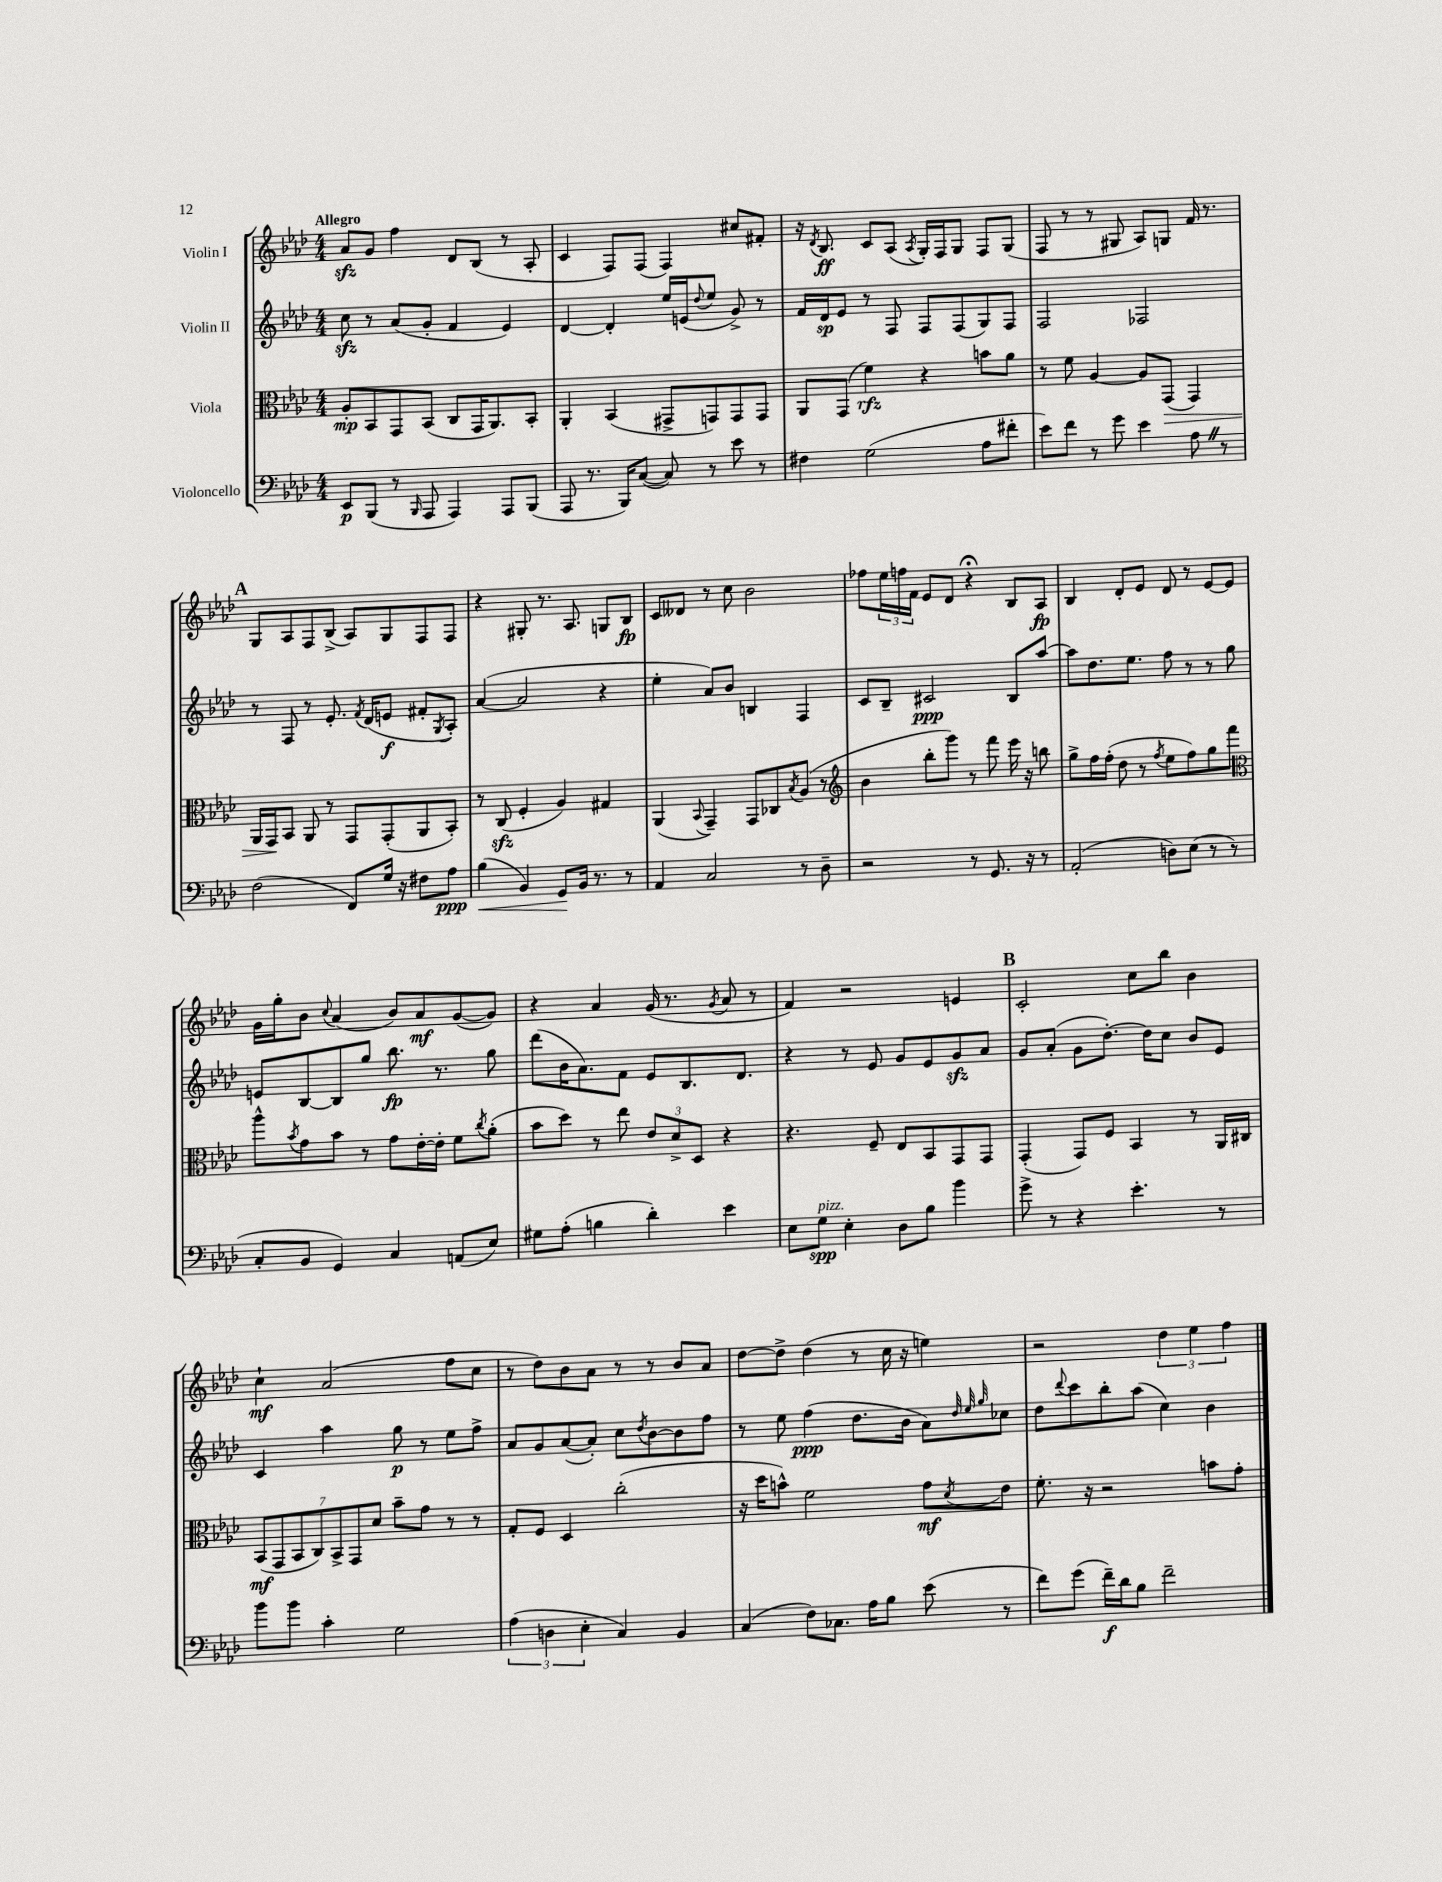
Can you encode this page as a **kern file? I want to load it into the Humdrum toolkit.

**kern	**kern	**kern	**kern
*staff4	*staff3	*staff2	*staff1
*clefF4	*clefC3	*clefG2	*clefG2
*k[b-e-a-d-]	*k[b-e-a-d-]	*k[b-e-a-d-]	*k[b-e-a-d-]
*M4/4	*M4/4	*M4/4	*M4/4
8EE-	8A-'	8cc	8a-
(8BBB-	8BB-	8r	8g
8r	8GG	(8a-	4ff
16qqBBB-	.	.	.
8AAA-	(8BB-	8g'	.
4AAA-)	8C	4f	8d-
.	16GG	.	(8B-
.	8.AA-)	.	.
8AAA-	.	4e-)	8r
(8BBB-	8BB-'	.	8A-'
=	=	=	=
8AAA-	4AA-'	[4d-	4c
8.r	.	.	.
.	(4BB-	4d-']	8F)
16BBB-)	.	.	.
([8C	.	.	(8F
8C])	8GG#^	16ee-	4F)
.	.	(16e	.
.	.	8qqdd-	.
8r	8GG)	8ee-	.
8e-	8GG	8g^)	8cc#
8r	8GG	8r	8f#'
=	=	=	=
4F#	8AA-	16f	16r
.	.	.	8qd-
.	.	16d-	8.B-
.	(8GG	8e-	.
(2G	4f)	8r	8c
.	.	8F	(8A-
.	.	.	8qA-
.	4r	8F	16G')
.	.	.	16F
.	.	(8F	8G
8A-	8b	8G)	8F
8f#'	8a-	8F	(8G
=	=	=	=
8e-)	8r	2F	8F
8f	8f	.	8r
8r	[4A-	.	8r
8g	.	.	8G#
4e-	8A-]	2F-	8A-)
.	(8GG	.	8G
8A-	4GG)	.	16f
.	.	.	8.r
8r	.	.	.
=	=	=	=
(2F	16AA-	8r	8G
.	16GG	.	.
.	8BB-	8F	8A-
.	8AA-	8r	8F
.	8r	8.e-'	(8B-^
8FF)	8GG	.	8A-)
.	.	8qf	.
.	.	(16d-	.
16G	(8GG'	8e	8G
16r	.	.	.
8F#	8AA-	8f#'	8F
.	.	8qG	.
8A-	8BB-')	8A-')	8F
=	=	=	=
(4B-	8r	([4a-	4r
.	(8C	.	.
4BB-)	4F'	2a-]	8G#'
.	.	.	8.r
8GG	4A-)	.	.
.	.	.	8.A-
16BB-	.	.	.
8.r	.	.	.
.	4G#	4r	8G
8r	.	.	8B-
=	=	=	=
4AA-	(4AA-	4ee-'	8c
.	.	.	8d--
.	8qqBB-	.	.
2C	4GG~)	8a-)	8r
.	.	8b-	8cc
.	8GG	4B	2b-
.	8C-	.	.
.	8qB-	.	.
8r	(8A-	4F	.
8D-~	8r	.	.
=	=	=	=
*	*clefG2	*	*
2r	4b-	8c	8ff-
.	.	8B-~	24ee-
.	.	.	24ff
.	.	.	24f
.	8bb-'	2c#	8e-
.	8ggg)	.	8d-
8r	8r	.	4r;
8.GG	8fff	.	.
.	16eee-	8B-	8B-
16r	16r	.	.
8r	8bb	[8aa-	8A-
=	=	=	=
(2AA-'	8gg^	8aa-]	4B-
.	16ff	8.dd-	.
.	(16ff'	.	.
.	8dd-	.	8d-'
.	.	8.ee-	.
.	8r	.	8e-
.	8qff	.	.
8D)	8ee-	8ff	8d-
(8E-	8ff)	8r	8r
8r	8gg	8r	[8e-
8r	8fff	8gg	8e-]
=	=	=	=
*	*clefC3	*	*
8C'	8aa-^^	8e	16g
.	.	.	16gg'
.	8qb-	.	.
8BB-	8g	[8B-	8b-
.	.	.	8qqcc
4GG)	8b-	8B-]	(4a-
.	8r	8gg	.
4C	8g	8.bb-	8b-)
.	[16e-'	.	8a-
.	16e-']	8.r	.
(8AA	8f	.	([8g
.	8qcc	.	.
8E-)	(8a-'	8gg	8g])
=	=	=	=
8G#	8b-	(8ddd-	4r
(8A-'	8dd-)	16b-	.
.	.	8.a-)	.
4B	8r	.	4a-
.	8ee-	8f	.
4d-')	12e-	8e-	(16g
.	.	.	8.r
.	12d-^	.	.
.	.	8.B-	.
.	12D-	.	.
.	.	.	8qg
4e-	4r	.	8a-
.	.	8.d-	.
.	.	.	8r
=	=	=	=
8E-	4.r	4r	4f)
8G	.	.	.
4E-'	.	8r	2r
.	8F~	8e-	.
8D-	8E-	8g	.
8B-	8BB-	8e-	.
4b-	8GG	8g	4e
.	8GG	8a-	.
=	=	=	=
8g^	(4GG'	8g	2c'
8r	.	(8a-'	.
4r	8GG)	8g	.
.	8F	[8.dd-')	.
4.e-'	4BB-	.	8cc
.	.	16dd-]	.
.	.	8cc	8bb-
.	8r	8b-	4b-
8r	16AA-	8e-	.
.	16C#	.	.
=	=	=	=
8b-	(14BB-	4c	4cc`
.	14GG	.	.
8b-	.	.	.
.	14BB-	.	.
.	14C)	.	.
4c'	.	4aa-	(2a-
.	14BB-^	.	.
.	14GG	.	.
.	14d-	.	.
2G	8b-~	8gg	.
.	8g	8r	.
.	8r	8ee-	8ff
.	8r	8ff^	8cc
=	=	=	=
(6A-	8G'	8a-	8r
.	8F	8g	8dd-)
6D	.	.	.
.	4D-	([8a-	8b-
6E-'	.	.	.
.	.	8a-'])	8a-
4C)	(2cc'	8cc	8r
.	.	8qdd-	.
.	.	[8b-	8r
4BB-	.	8b-]	8b-
.	.	8ff	8a-
=	=	=	=
(4C	16r	8r	[8dd-
.	16dd-	.	.
.	8b^^)	8ee-	8dd-^]
8F)	2f	(4ff	(4dd-
8.C-	.	.	.
.	.	8.dd-	8r
16A-	.	.	.
8B-	.	.	16cc
.	.	16b-	16r
(8e-	8g	8a-)	4ee)
.	.	32qqdd-	.
.	.	32qqee-	.
.	8qd-	32qqgg	.
8r	8e-	8cc-	.
=	=	=	=
8f)	8.f'	8dd-	2r
.	.	8qqddd-	.
(8g	.	8ccc	.
.	16r	.	.
16f~)	2r	8bb-'	.
16d-	.	.	.
8B-	.	(8aa-	.
2f~	.	4cc)	6dd-
.	.	.	6ee-
.	8b	4b-	.
.	.	.	6ff
.	8g'	.	.
==	==	==	==
*-	*-	*-	*-
